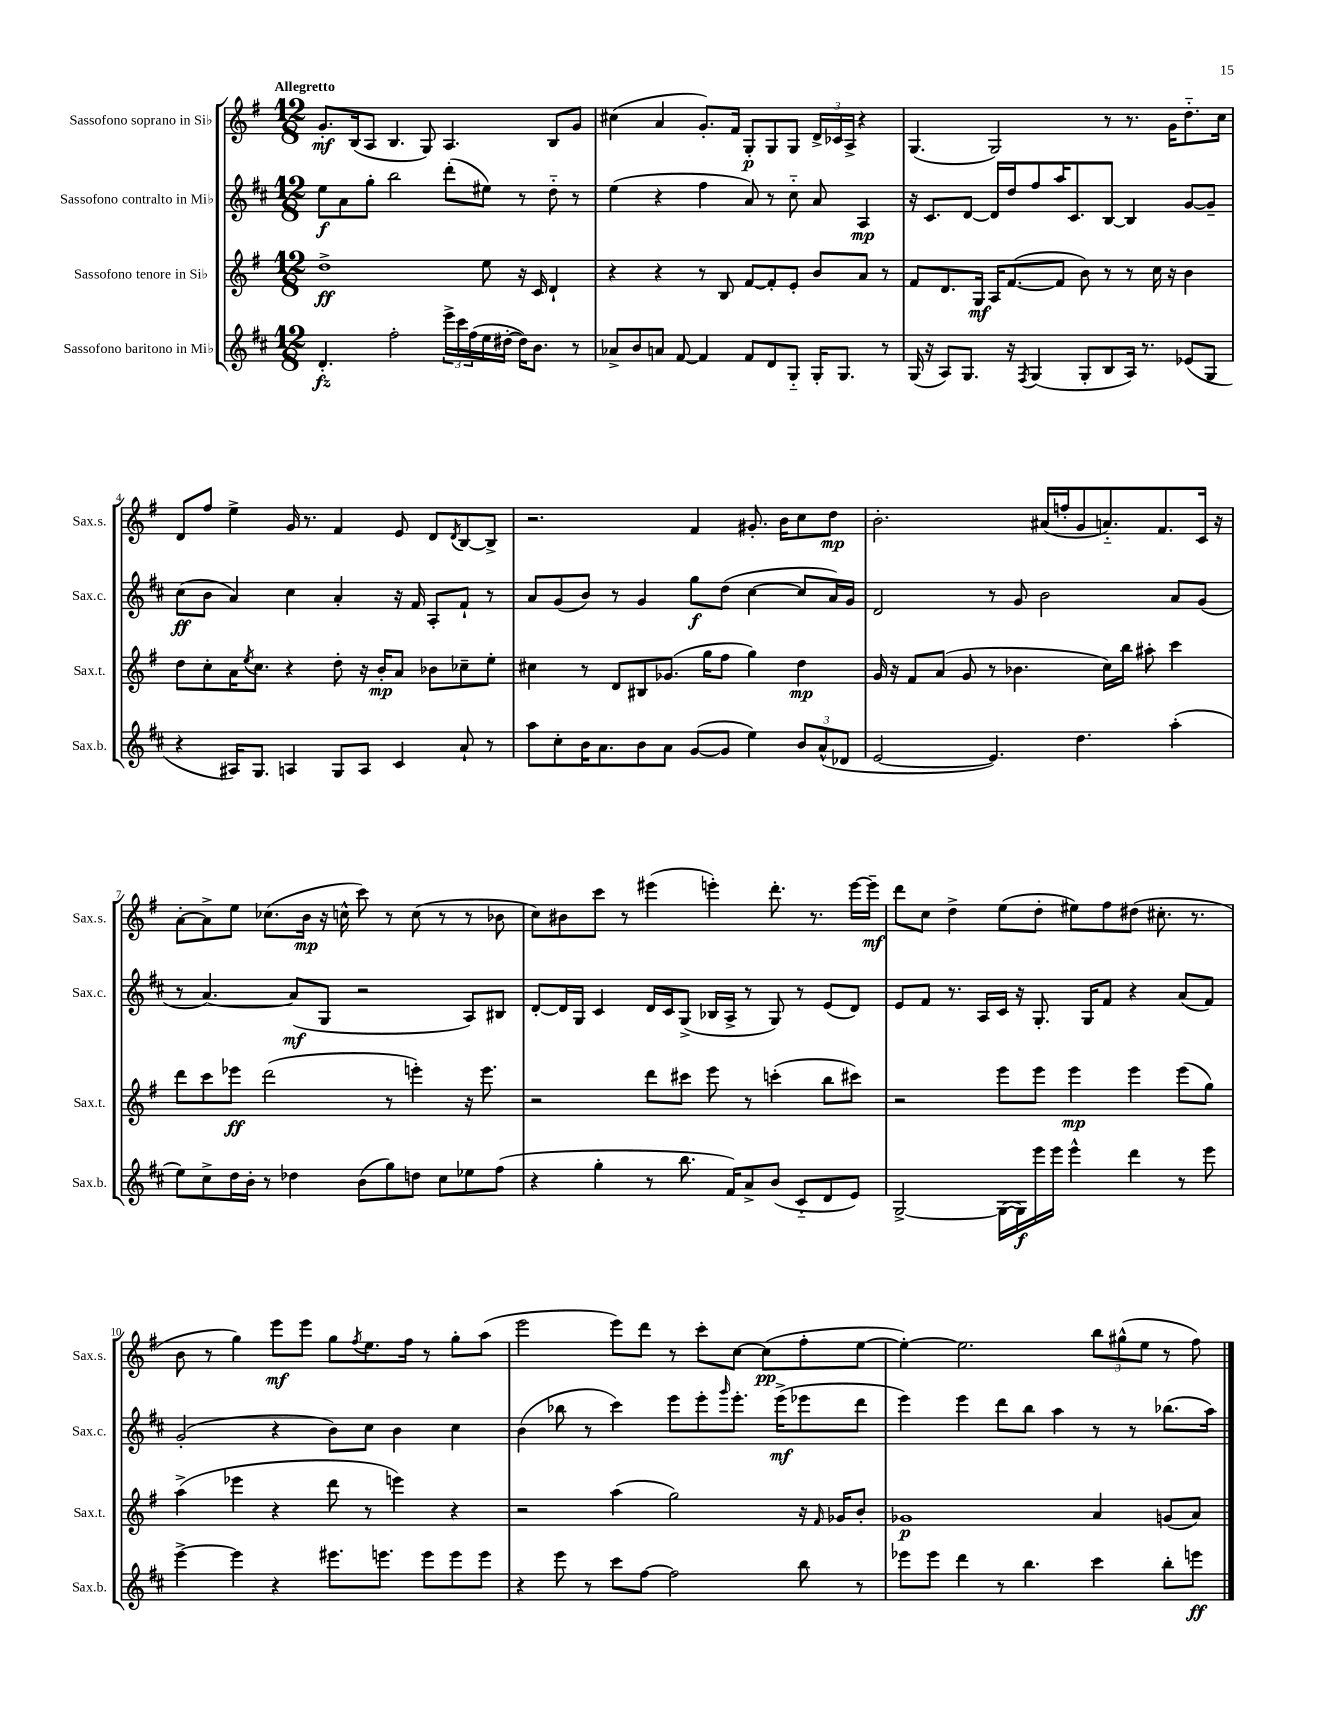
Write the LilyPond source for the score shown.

<<
\new StaffGroup <<
\new Staff = "s0" \with { instrumentName = "Sassofono soprano in Sib" shortInstrumentName = "Sax.s." } {
    \clef treble \key g \major \numericTimeSignature \time 12/8 \tempo "Allegretto"
    g'8.-.\mf b16( a8 b4. g8) a4. b8 g'8 |
    cis''4( a'4 g'8.-.) fis'16 g8-.\p g8 g8 \tuplet 3/2 { d'16-> ces'16 a16-> } r4 |
    g4.( g2) r8 r8. g'16 d''8.-_ c''16 |
    d'8 fis''8 e''4-> g'16 r8. fis'4 e'8 d'8 \acciaccatura { d'8 } b8~ b8-> |
    r2. fis'4 gis'8.-. b'16 c''8 d''8\mp |
    b'2.-. ais'16( f''16-. g'8 a'8.-_) fis'8. c'16 r16 |
    a'8~-. a'8-> e''8 ces''8.( b'16\mp r16 c''16-^ c'''8) r8 c''8( r8 r8 bes'8 |
    c''8) bis'8 c'''8 r8 eis'''4( e'''4-.) d'''8.-. r8. e'''16~ e'''16--\mf |
    d'''8 c''8 d''4-> e''8( d''8-. eis''8) fis''8 dis''8( cis''8.-. r8. |
    b'8 r8 g''4) e'''8\mf e'''8 g''8 \acciaccatura { fis''8 } e''8. fis''16 r8 g''8-. a''8( |
    e'''2 e'''8) d'''8 r8 c'''8-. c''8~ c''8\pp( fis''8-. e''8~ |
    e''4~-.) e''2. \tuplet 3/2 { b''8 gis''8-^( e''8 } r8 fis''8) \bar "|." |
}
\new Staff = "s1" \with { instrumentName = "Sassofono contralto in Mib" shortInstrumentName = "Sax.c." } {
    \clef treble \key d \major \numericTimeSignature \time 12/8
    e''8\f a'8 g''8-. b''2 d'''8-.( eis''8) r8 d''8-_ r8 |
    e''4( r4 fis''4 a'8) r8 cis''8-_ a'8 a4\mp |
    r16 cis'8. d'8~ d'16 d''16 fis''8 a''16 cis'8. b8~ b4 g'8~ g'8-- |
    cis''8\ff( b'8 a'4) cis''4 a'4-. r16 fis'16 a8-. fis'8-! r8 |
    a'8 g'8( b'8) r8 g'4 g''8\f d''8( cis''4~ cis''8 a'16) g'16 |
    d'2 r8 g'8 b'2 a'8 g'8( |
    r8 a'4.~) a'8\mf( g8 r2 a8) bis8 |
    d'8~-. d'16 g16 cis'4 d'16 cis'16 g8->( bes16 a16-> r8 g8) r8 e'8( d'8) |
    e'8 fis'8 r8. a16 cis'16 r16 g8.-. g16 fis'8 r4 a'8( fis'8) |
    g'2-.( r4 b'8) cis''8 b'4 cis''4 |
    b'4( bes''8 r8 cis'''4) e'''8 e'''8-. \grace { g'''16 } e'''8.-. e'''16->\mf( ees'''8 d'''8 |
    e'''4) e'''4 d'''8 b''8 a''4 r8 r8 bes''8.( a''16) \bar "|." |
}
\new Staff = "s2" \with { instrumentName = "Sassofono tenore in Sib" shortInstrumentName = "Sax.t." } {
    \clef treble \key g \major \numericTimeSignature \time 12/8
    d''1->\ff e''8 r16 c'16 d'4-! |
    r4 r4 r8 b8 fis'8~ fis'8-. e'8-. b'8 a'8 r8 |
    fis'8 d'8. g16\mf a16 fis'8.~( fis'8 b'8) r8 r8 c''16 r16 b'4 |
    d''8 c''8-. a'16 \acciaccatura { e''8 } c''8. r4 d''8-. r16 b'16-.\mp a'8 bes'8 ces''8-- e''8-. |
    cis''4 r8 d'8 bis8 ges'8.( g''16 fis''8 g''4) d''4\mp |
    g'16 r16 fis'8 a'8( g'8 r8 bes'4. c''16) b''16 ais''8-. c'''4 |
    d'''8 c'''8 ees'''8\ff d'''2( r8 e'''4-.) r16 e'''8. |
    r2 d'''8 cis'''8 e'''8 r8 c'''4-.( b''8 cis'''8) |
    r2 e'''8 e'''8 e'''4\mp e'''4 e'''8( g''8) |
    a''4->( ees'''4 r4 d'''8 r8 e'''4) r4 |
    r2 a''4( g''2) r16 \grace { fis'16 } ges'16 b'8-. |
    ges'1\p a'4 g'8( a'8) \bar "|." |
}
\new Staff = "s3" \with { instrumentName = "Sassofono baritono in Mib" shortInstrumentName = "Sax.b." } {
    \clef treble \key d \major \numericTimeSignature \time 12/8
    d'4.-.\fz fis''2-. \tuplet 3/2 { e'''16-> cis'''16 fis''16( } e''16 dis''16~-. dis''16) b'8. r8 |
    aes'8-> b'8 a'8 fis'8~ fis'4 fis'8 d'8 g8-_ g16-. g8. r8 |
    g16( r16 a8) g8. r16 \acciaccatura { fis8 } g4( g8-. b8 a16) r8. ees'8( g8 |
    r4 ais16) g8. a4 g8 a8 cis'4 a'8-! r8 |
    a''8 cis''8-. b'16 a'8. b'8 a'8 g'8~( g'8 e''4) \tuplet 3/2 { b'8 a'8-^( des'8 } |
    e'2~ e'4.) d''4. a''4-.( |
    e''8) cis''8-> d''16 b'16-. r8 des''4 b'8( g''8) d''8 cis''8 ees''8 fis''8( |
    r4 g''4-. r8 b''8. fis'16) a'8-> b'8( cis'8-_ d'8 e'8) |
    g2~-> g16~( g16\f) e'''16 e'''16 e'''4-^ d'''4 r8 e'''8 |
    e'''4~-> e'''4 r4 eis'''8. e'''8. e'''8 e'''8 e'''8 |
    r4 e'''8 r8 cis'''8 fis''8~ fis''2 b''8 r8 |
    ees'''8 ees'''8 d'''4 r8 b''4. cis'''4 b''8-. e'''8\ff \bar "|." |
}
>>
>>
